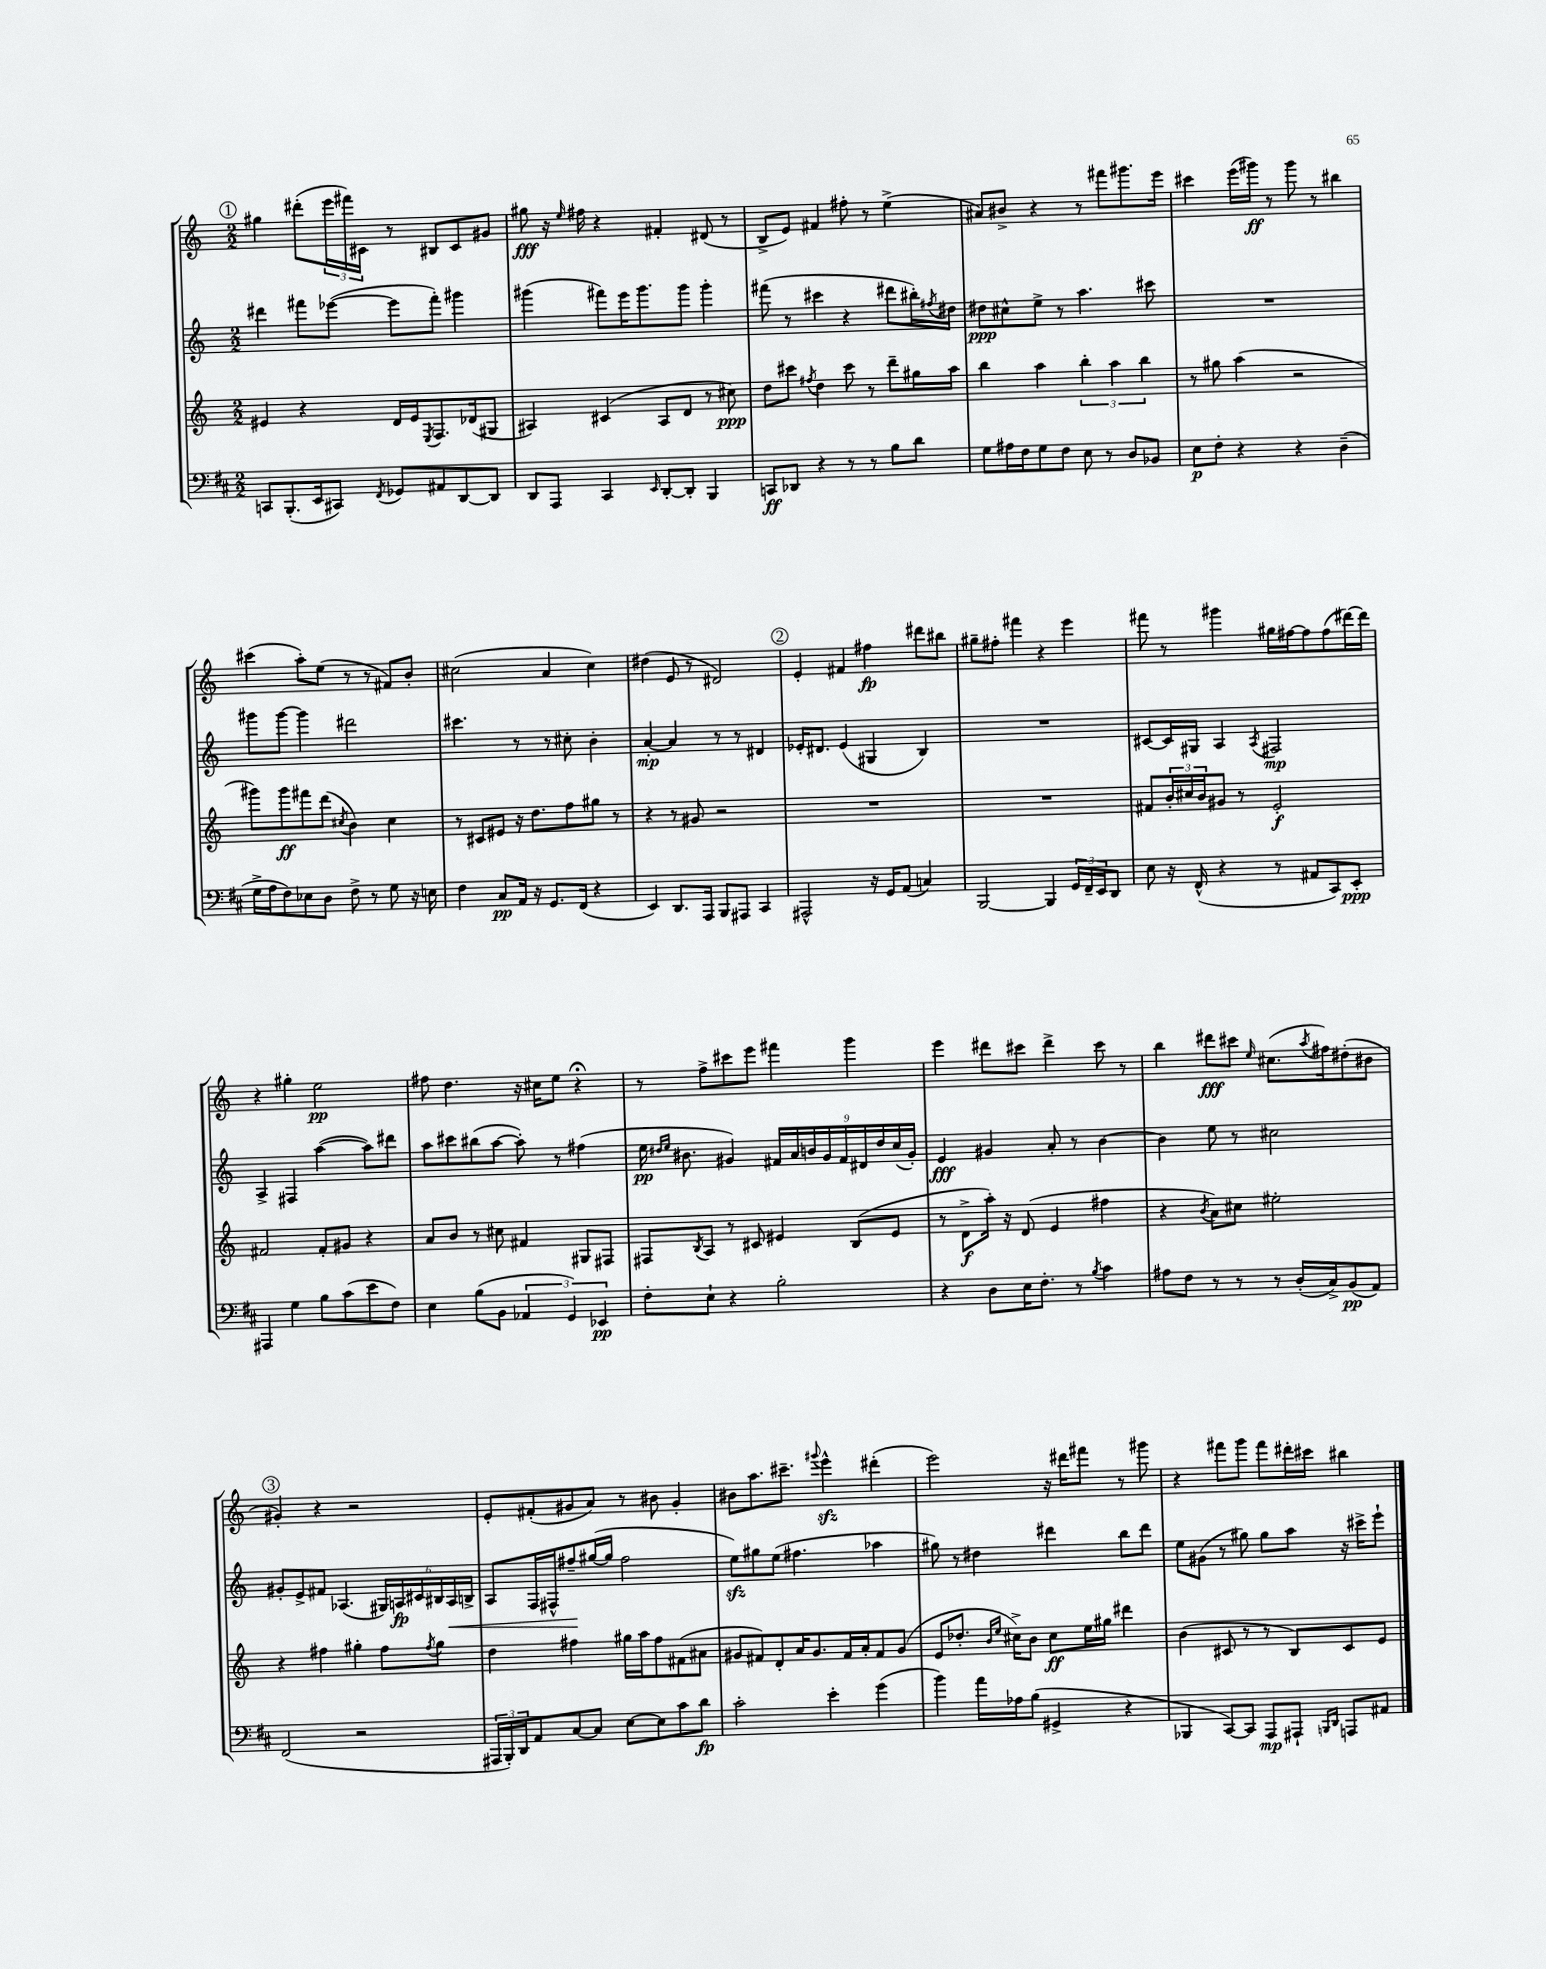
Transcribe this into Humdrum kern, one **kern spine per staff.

**kern	**kern	**kern	**kern
*staff4	*staff3	*staff2	*staff1
*clefF4	*clefG2	*clefG2	*clefG2
*k[f#c#]	*k[]	*k[]	*k[]
*M2/2	*M2/2	*M2/2	*M2/2
8CC/L	4e#/	4ddd#\	4gg#\
(8.BBB'/	.	.	.
.	4r	8fff#\L	(8ddd#'\L
16EE/k	.	.	.
8CC#/J)	.	([8eee-\J	24eee\L
.	.	.	24fff#\)
.	.	.	24c#\JJ
8qFF#/	.	.	.
8GG-/L	16d/LL	8eee-\]L	8r
.	16e#/J	.	.
.	8qE/	.	.
8AA#/	8.F/	8fff#'\J)	8B#/L
[8DD/	.	4ggg#\	8c#/
.	(16d-/k	.	.
8DD/]J	8G#/J	.	8g#/J
=	=	=	=
8DD/L	4A#/)	(4ggg#\	8gg#\
8AAA/J	.	.	16r
.	.	.	16qqee/
.	.	.	16ff#\
4CC#/	(4c#/	8fff#\L)	4r
.	.	16eee\K	.
.	.	8.ggg#\	.
16qqEE/	.	.	.
[8DD'/L	8A#/L	.	4f#'/
8DD'/]J	8d/J	8ggg#\J	.
4BBB/	8r	4ggg#'\	(8d#/
.	8cc#\)	.	8r
=	=	=	=
8CC/L	8dd\L	(8fff#\	8B^/L
8DD-/J	8ccc#\J	8r	8e/J)
.	8qff#/	.	.
4r	4dd\	4ccc#\	4f#/
8r	8ccc#\	4r	8ff#'\
8r	8r	.	8r
8B\L	8ddd~\L	8ddd#\L	(4ee^\
8d\J	16gg#\L	16bb#'\L)	.
.	.	8qff#/	.
.	16aa\JJ	16dd#\JJ	.
=	=	=	=
8G\L	4bb\	8dd#\L	8a#/L)
16A#\L	.	8cc#^^\	8b#^/J
16F#\J	.	.	.
8G\	4aa\	8ee^\J	4r
8F#\J	.	8r	.
8E\	6bb'\	4.aa\	8r
8r	.	.	8fff#\L
.	6aa\	.	.
8D/L	.	.	8.ggg#\
.	6bb\	.	.
8BB-/J	.	8ccc#\	.
.	.	.	16eee\Jk
=	=	=	=
8E\L	8r	1r	4ccc#\
8F#'\J	8gg#\	.	.
4r	(4aa\	.	(16eee\LL
.	.	.	16ggg#\JJ)
.	.	.	8r
4r	2r	.	8ggg#\
.	.	.	8r
(4D~\	.	.	4bb#\
=	=	=	=
16G^\LL	8ggg#\L)	8ggg#\L	(4ccc#\
16A\J	.	.	.
8F#\)	8ggg#\	[8ggg#\J	.
8E-\	8fff#\	4ggg#\]	8aa'\L)
8D\J	(8ddd\J	.	(8ee\J
.	8qcc#/	.	.
8F#^\	4b\)	2ddd#\	8r
8r	.	.	8r
8G\	4cc#\	.	8f#/L)
16r	.	.	8b'/J
16E\	.	.	.
=	=	=	=
4F#\	8r	4.ccc#\	(2cc#\
.	8c#/L	.	.
8C#/L	8e#/J	.	.
16AA/Jk	16r	8r	.
16r	8.dd\L	.	.
8.GG/L	.	8r	4a/
.	8ff\	8cc#'\	.
(16FF#/Jk	.	.	.
4r	8gg#\J	4b'\	4cc#\)
.	8r	.	.
=	=	=	=
4EE/)	4r	[4a'/	(4dd#\
8.DD/L	8r	4a/]	8e/
.	8g#/	.	8r
16AAA/Jk	.	.	.
8BBB/L	2r	8r	2d#/)
8AAA#/J	.	8r	.
4CC#/	.	4d#/	.
=	=	=	=
2AAA#^^/	1r	16e-'/LK	4e'/
.	.	8.d#/J	.
.	.	(4e-/	4f#/
16r	.	4G#/	4ff#\
16GG/LK	.	.	.
(8AA/J	.	.	.
4C/)	.	4B/)	8ddd#\L
.	.	.	8bb#\J
=	=	=	=
[2BBB/	1r	1r	8gg#~\L
.	.	.	8ff#'\J
.	.	.	4fff#\
4BBB/]	.	.	4r
24GG/LL	.	.	4eee\
24FF#~/	.	.	.
24EE/J	.	.	.
8DD/J	.	.	.
=	=	=	=
8E\	8f#/L	[8c#/L	8fff#\
16r	24b'/L	16c#/]L	8r
.	24cc#/	.	.
(16FF#^^/	.	16G#/JJ	.
.	24b/J	.	.
4r	8g#/J	4A/	4ggg#\
.	8r	.	.
.	.	8qA/	.
8r	2e'/	2F#/	16gg#\LL
.	.	.	[16ff#\J
8AA#/L	.	.	8ff#\]
8CC#/)	.	.	(8ff#\
8EE'/J	.	.	[16ddd#\L)
.	.	.	16ddd#\]JJ
=	=	=	=
4AAA#/	2f#/	4A^/	4r
4G\	.	4F#/	4gg#'\
8B\L	8f#'/L	([4aa\	2ee\
(8c#\	8g#/J	.	.
8e\	4r	8aa\]L)	.
8F#\J)	.	8ddd#\J	.
=	=	=	=
4E\	8a/L	8aa\L	8ff#\
.	8b/J	8ccc#\	4.dd\
(8B\L	8r	(8bb#\	.
8BB\J	8cc#\	[8aa\J	.
6AA-/	4f#/	8aa'\])	16r
.	.	.	16cc#\LK
.	.	8r	8ee\J
6GG/)	.	.	.
.	8G#/L	(4ff#\	4r;
6EE-/	.	.	.
.	8F#/J	.	.
=	=	=	=
8F#'\L	8F#/L	16ee\	8r
.	.	16qqdd#/LL	.
.	.	16qqee/JJ	.
.	.	8.b#\	.
.	8qB/	.	.
8E`\J	8A/J	.	8ff^\L
4r	8r	4g#/)	8ccc#\
.	8c#/	.	8eee\J
2B'\	4e#/	18f#/LL	4fff#\
.	.	18a/	.
.	.	18b/	.
.	.	18g#/	.
.	.	18f#/	.
.	(8B/L	.	4ggg\
.	.	18d#/	.
.	.	18dd#/	.
.	8e#/J	.	.
.	.	(18cc/	.
.	.	18g#'/JJ)	.
=	=	=	=
4r	8r	4e/	4eee\
.	8d^\L	.	.
8D\L	16aa'\Jk)	4g#/	8ddd#\L
.	16r	.	.
16E\K	(8d/	.	8ccc#\J
8.F#'\J	.	.	.
.	4e/	8a'/	4ddd#^\
8r	.	8r	.
8qB/	.	.	.
4c#\	4ff#\	[4b\	8ccc#\
.	.	.	8r
=	=	=	=
8A#\L	4r	4b\]	4bb\
8F#\J	.	.	.
.	8qb/	.	.
8r	8a\L)	8ee\	8ddd#\L
8r	8cc#\J	8r	8ccc#\J
.	.	.	16qqee/
8r	2ee#'\	2cc#\	(8.cc#\L
(16D'/LL	.	.	.
.	.	.	8qaa/
16C#^/J)	.	.	16ff#\k)
(8BB/	.	.	(8dd#'\
8AA/J)	.	.	8b#\J
=	=	=	=
(2FF#/	4r	8g#'/L	4g#'/)
.	.	8e^/	.
.	4ff#\	8f#/J	4r
.	.	(4.A-/	.
2r	4gg#'\	.	2r
.	8ff#\L	24G#/LL)	.
.	.	24A/	.
.	.	24c#/	.
.	8qff#/	.	.
.	8gg#\J	24B#/	.
.	.	24A/	.
.	.	24B^/JJ	.
=	=	=	=
24AAA#/LL	4dd\	8A/L	8e'/L
24BBB'/)	.	.	.
24DD/J	.	.	.
8AA/	.	16F/L	(8f#'/
.	.	16F#^^/J	.
[8C#/	4ff#\	8ff#~/	8g#/
8C#/]J	.	([16gg#/L	8a/J)
.	.	16gg#/]JJ	.
[8E\L	16gg#\LL	2ff#\	8r
.	16aa\J	.	.
8E\]	8ff#\	.	8b#\
8c#\	(8f#\	.	4g#'/
8d\J	8a#\J	.	.
=	=	=	=
2c#'\	8g#/L	8ee\L)	8b#\L
.	8f#/)	8gg#\	8.aa\
.	8d'/	(8ee\J	.
.	.	.	8.ccc#~\J
.	16a/K	4.ff#\	.
.	8.g#/	.	.
.	.	.	8qqggg#/
4e'\	.	.	4eee^^\
.	16f#/L	.	.
.	16a'/J	.	.
(4g\	8f#/	4aa-\	(4ddd#'\
.	(8g#/J	.	.
=	=	=	=
4b\)	8e/L	8gg#\)	2eee\)
.	8.dd-'/J	8r	.
16a\LL	.	4dd#\	.
.	16qqb/LL	.	.
.	16qqee/JJ	.	.
16A-\J	16cc#^\LK)	.	.
(8B\J	8b\J	.	.
4GG#^/	8cc#\L	4ddd#\	16r
.	.	.	16ddd#\LK
.	16ee\L	.	8fff#\J
.	16gg#\JJ	.	.
4r	4ddd#\	8bb\L	8r
.	.	8ddd#\J	8ggg#\
=	=	=	=
4BBB-/	(4b\	8ee\L	4r
.	.	(8g#\J	.
[8CC#/L)	8c#/	8r	8fff#\L
8CC#/]J	8r	8gg#\)	8ggg\J
8AAA/L	8r	8gg#\L	8fff#\L
8AAA#`/J	8B/L)	8aa\J	16ddd#'\L
.	.	.	16ccc#\JJ
16qqBBB/LL	.	.	.
16qqDD/JJ	.	.	.
8AAA/L	8c#/	16r	4bb#\
.	.	16ccc#^\LK	.
8AA#/J	8e/J	8eee`\J	.
==	==	==	==
*-	*-	*-	*-
